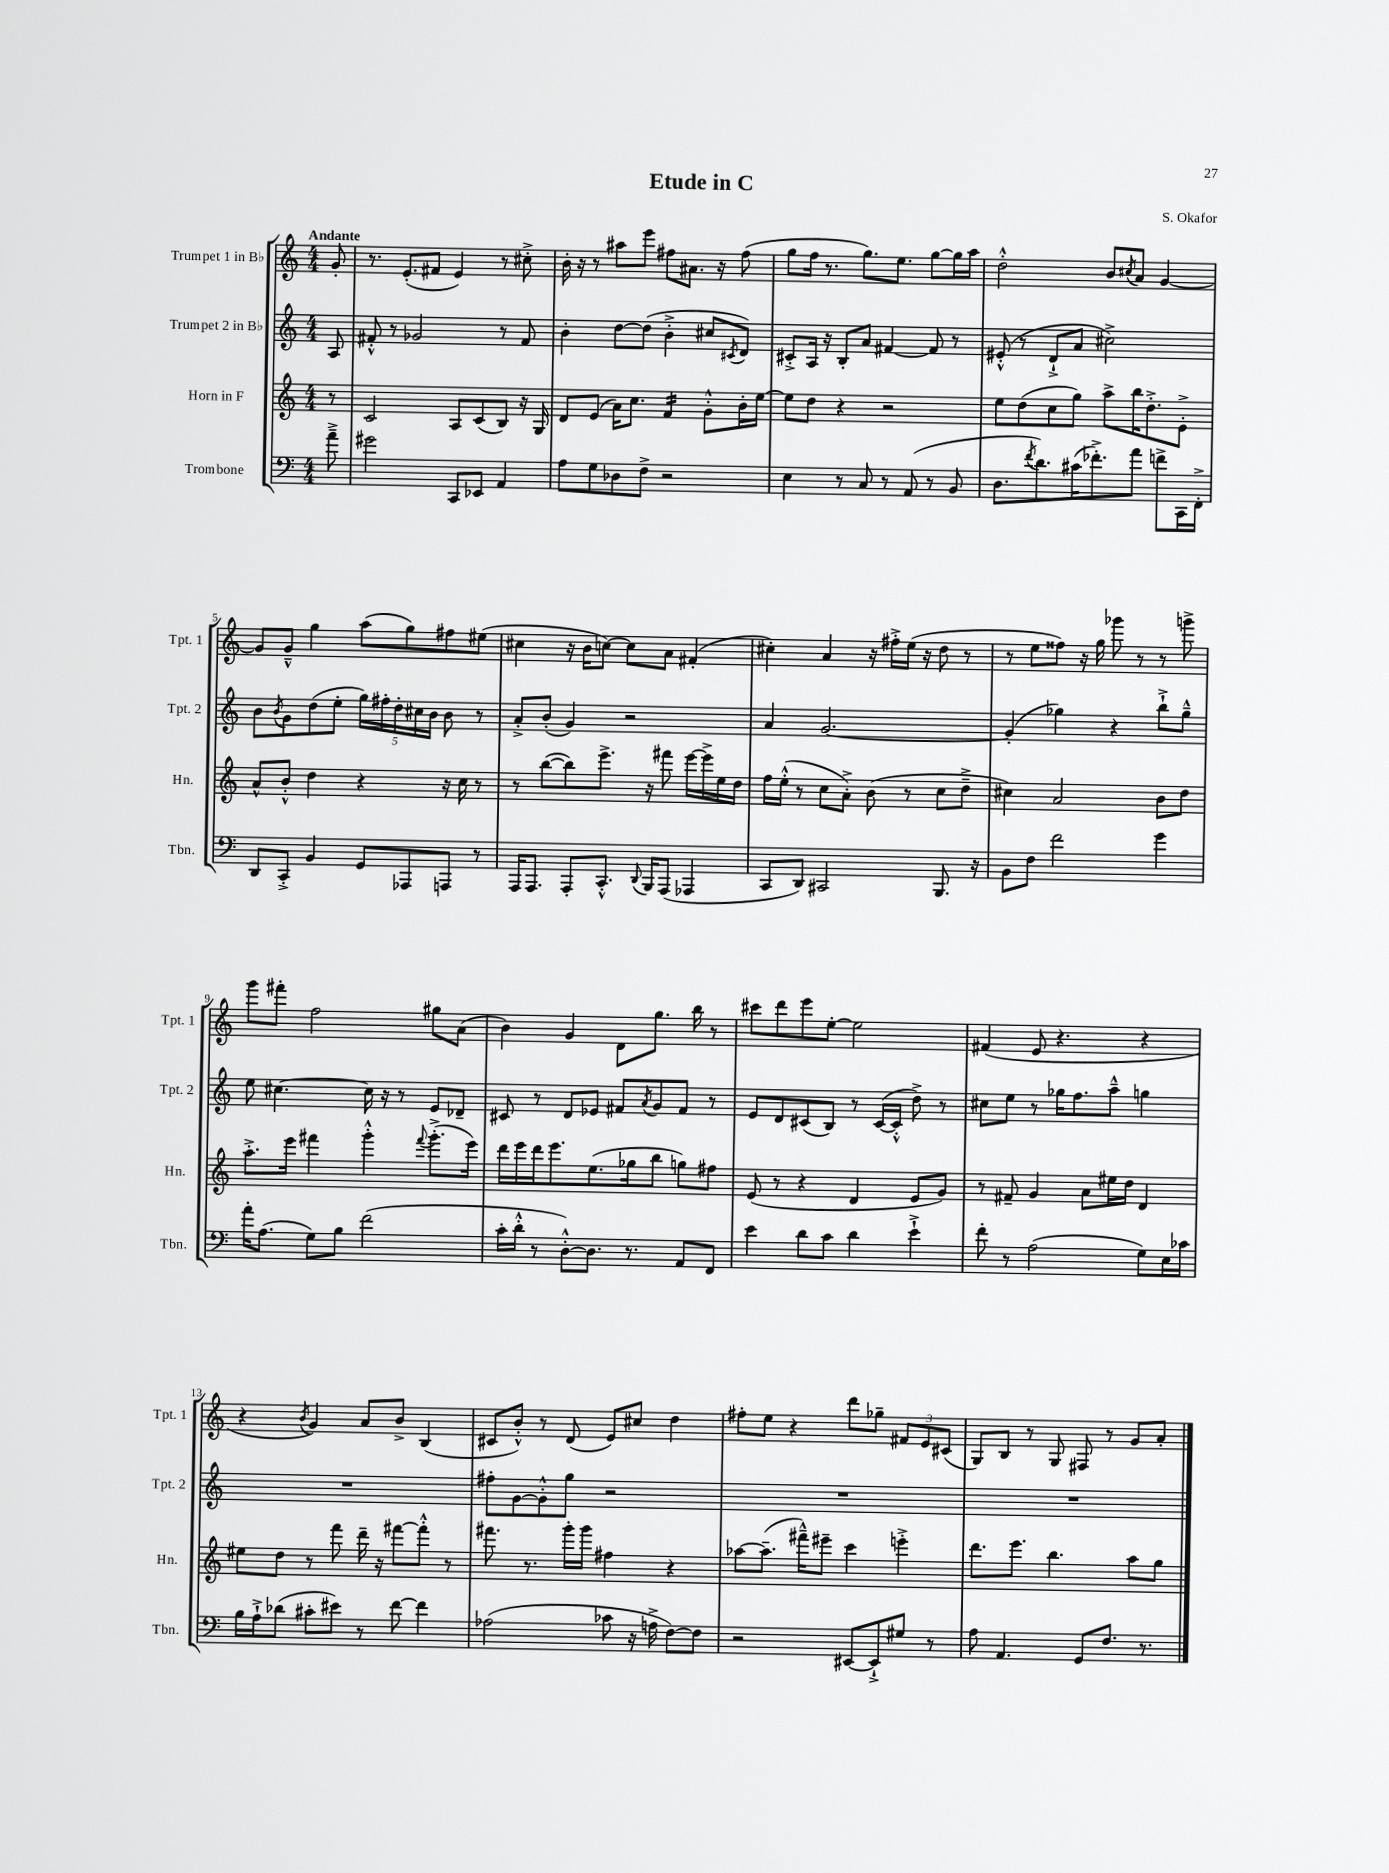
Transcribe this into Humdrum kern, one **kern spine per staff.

**kern	**kern	**kern	**kern
*part4	*part3	*part2	*part1
*staff4	*staff3	*staff2	*staff1
*I"Trombone	*I"Horn in F	*I"Trumpet 2 in B♭	*I"Trumpet 1 in B♭
*I'Tbn.	*I'Hn.	*I'Tpt. 2	*I'Tpt. 1
*clefF4	*clefG2	*clefG2	*clefG2
*k[]	*k[]	*k[]	*k[]
*M4/4	*M4/4	*M4/4	*M4/4
=	=	=	=
!	!	!	!LO:TX:a:B:t=Andante
8a~^\	8r	8A/	8g'/
=1	=1	=1	=1
2g#X\	2c/	8f#X'^^/	8.r
.	.	8r	.
.	.	.	(8.e'/L
.	.	2g-X/	.
.	.	.	8f#X/J
8CC/L	8A/L	.	4e/)
8EE-X/J	(8c/	.	.
4AA/	8B/J)	8r	8r
.	16r	8f#/	8cc#X'^\
.	16G/	.	.
=2	=2	=2	=2
8A\L	8d/L	4b'\	16b'\
.	.	.	16r
8G\	(8e/J	.	8r
8D-X\	16a\KL)	[8dd\L	8aa#X\L
.	8.cc\J	.	.
8F^\J	.	(8dd\J]	8eee\J
*	*tremolo	*	*
2r	16f/LL	4b'^\	8ff#X\L
.	16f/	.	.
.	16f/	.	8.a#X\J
.	16f/JJ	.	.
*	*Xtremolo	*	*
.	8g'^^\L	8cc#X/L	.
.	.	.	16r
.	.	8qc#X/	.
.	16b'\L	8d/J)	(8ff#\
.	[16ee\JJ	.	.
=3	=3	=3	=3
4E\	8ee\L]	8c#X'^/L	8gg\L
.	8dd\J	16A/Jk	16ff\Jk
.	.	16r	8.r
8r	4r	8B'/L	.
8C/	.	8a/J	8.gg\L)
8r	2r	[4f#X/	.
.	.	.	8.ee\J
(8AA/	.	.	.
8r	.	8f#/]	[8gg\L
8BB/	.	8r	16gg\L]
.	.	.	16aa\JJ
=4	=4	=4	=4
8.D\L	8ee\L	(8e#X'^^/	2dd'^^\
.	(8dd\	8r	.
8qf/	.	.	.
8.d\)	.	.	.
.	8cc\	8d`^/L	.
(16c#X\K	8gg\J)	8a/J	.
8.f-X'^\)	.	.	.
.	8aa^\L	2cc#X^\)	8b/L
.	.	.	8qcc#X/
8a\J	16bb\K	.	8a/J
.	8.dd'^\	.	.
8fn^\L	.	.	[4g/
16CC\L	8e'^\J	.	.
16FF'^\JJ	.	.	.
!!LO:LB:g=z
=5	=5	=5	=5
8DD/L	8a^^/L	8b\L	8g/L]
.	.	8qb/	.
8CC'^/J	8b'^^/J	8g\	8g~^^/J
4BB/	4dd\	(8dd\	4gg\
.	.	8ee'\J	.
8GG/L	4r	20gg\LL)	(8aa\L
.	.	20ff#X'\	.
.	.	20dd'\	.
8AAA-X/	.	.	8gg\)
.	.	20cc#X\	.
.	.	20b\JJ	.
8AAAn/J	16r	8b\	8ff#X\
.	16cc\	.	.
8r	8r	8r	(8ee#X\J
=6	=6	=6	=6
16AAA/KL	8r	8a'^/L	4cc#X\
8.AAA/J	.	.	.
.	([8bb\L	(8b'/J	.
8AAA'/L	8bb\])	4g/)	16r
.	.	.	16b\KL
8.CC'^^/J	8.eee^\J	.	[8ccn\J)
.	.	2r	8cc\L]
8qqDD/	.	.	.
16BBB/KL	16r	.	.
(8AAA/J	8fff#X\	.	8a\J
4AAA-X/	[16eee\LL	.	(4f#X'/
.	16eee^\]	.	.
.	16ee\	.	.
.	16dd\JJ	.	.
=7	=7	=7	=7
8CC/L	16ff\LL	4a/	4cc#X'\)
.	(16ee'^^\JJ	.	.
8DD/J)	8r	.	.
2CC#X/	8cc\L	[2.g/	4a/
.	8a'^\J)	.	.
.	(8b\	.	16r
.	.	.	16ff#X'^\LL
.	8r	.	(16ee\JJ
.	.	.	16r
8.BBB/	8cc\L	.	8dd\
.	8dd~^\J	.	8r
16r	.	.	.
=8	=8	=8	=8
8BB\L	4cc#X\)	(4g'/]	8r
8F\J	.	.	8ee\L
2f\	2a/	4gg-X\)	8ff##X\J)
.	.	.	16r
.	.	.	16gg\
.	.	4r	8ggg-X\
.	.	.	8r
4g\	8b\L	8bb`^\L	8r
.	8dd\J	8gg-~^^\J	8gggn^\
!!LO:LB:g=z
=9	=9	=9	=9
16a'\KL	8.aa'^\L	8ee\	8ggg\L
(8.A\J	.	.	.
.	.	[4.cc#X\	8fff#X'\J
.	16eee\Jk	.	.
8G\L)	4fff#X\	.	2ff\
8B\J	.	.	.
(2f\	4ggg'^^\	16cc#\]	.
.	.	16r	.
.	.	8r	.
.	8qqfff#/	.	.
.	(8.ggg'^\L	8e/L	8gg#X\L
.	.	8d-X~/J	(8a\J
.	16eee\Jk)	.	.
=10	=10	=10	=10
16c'\LL	16ddd\LL	8c#X/	4b\)
16d'^^\JJ	16eee\	.	.
8r	16ddd\J	8r	.
.	8.eee\	.	.
[8D'^^\L)	.	8d/L	4g/
8.D\J]	(8.ee\	8e-X/J	.
.	.	8f#X/L	8d\L
8.r	16gg-X\k	.	.
.	.	8qa/	.
.	8bb\J	8g/	8.gg\J
8AA/L	8ggn\L)	8f#/J	.
.	.	.	16bb\
8FF/J	8ff#X\J	8r	8r
=11	=11	=11	=11
4e\	(8e/	8e/L	8ccc#X\L
.	8r	8d/	8ddd\
8d\L	4r	(8c#X/	8eee\
8c\J	.	8B/J)	[8ee'\J
4d\	4d/	8r	2ee\]
.	.	([16c#/LL	.
.	.	16c#'^^/JJ]	.
4e`^\	8e/L	8dd^\)	.
.	8g/J)	8r	.
=12	=12	=12	=12
8f'\	8r	8cc#X\L	(4f#X/
8r	8f#X~/	8ee\J	.
(2A\	4g/	8r	8e/
.	.	16gg-X\KL	4.r
.	.	8.ff\	.
.	8a\L	.	.
.	16ee#X\L	8aa~^^\J	.
.	16dd\JJ	.	.
8G\L)	4d/	4ggn\	4r
16E\L	.	.	.
16c-X\JJ	.	.	.
!!LO:LB:g=z
=13	=13	=13	=13
16B\LL	8ee#X\L	1r	4r
16A`^\J	.	.	.
(8d-X\J	8dd\J	.	.
.	.	.	8qb/
8c#X'\L	8r	.	4g/)
8e#X\J)	8fff\	.	.
8r	16ddd~\	.	8a/L
.	16r	.	.
[8f\	[8fff#X\L	.	8b^/J
4f\]	8fff#'^^\J]	.	(4B/
.	8r	.	.
=14	=14	=14	=14
(2A-X\	8.fff#X\	8ff#X'\L	8c#X/L
.	.	[8g\	8b'^^/J)
.	8.r	.	.
.	.	8g'^^\]	8r
.	16ggg'\LL	8gg\J	(8d/
.	16ggg\JJ	.	.
8c-X\	4ff#X\	2r	8e/L)
16r	.	.	8cc#X/J
16An^\	.	.	.
[8F\L)	4r	.	4dd\
8F\J]	.	.	.
=15	=15	=15	=15
2r	[8aa-X\L	1r	8ff#X'\L
.	(8.aa-~\J]	.	8ee\J
.	.	.	4r
.	16fff#X~^^\KL)	.	.
.	8eee#X~\J	.	.
[8EE#X/L	4ccc\	.	8ddd\L
8EE#`^/]	.	.	8gg-X~\J
8G#X/J	4eeen'^\	.	12f#X/L
.	.	.	12e/
8r	.	.	.
.	.	.	(12c#X/J
=16	=16	=16	=16
8A\	8.ddd\L	1r	8G/L)
4.AA/	.	.	8B/J
.	8.eee\J	.	.
.	.	.	8r
.	4.bb\	.	8G/
8GG/L	.	.	8F#X/
8.F/J	.	.	8r
.	8aa\L	.	8g/L
8.r	.	.	.
.	8gg\J	.	8a'/J
==	==	==	==
*-	*-	*-	*-
